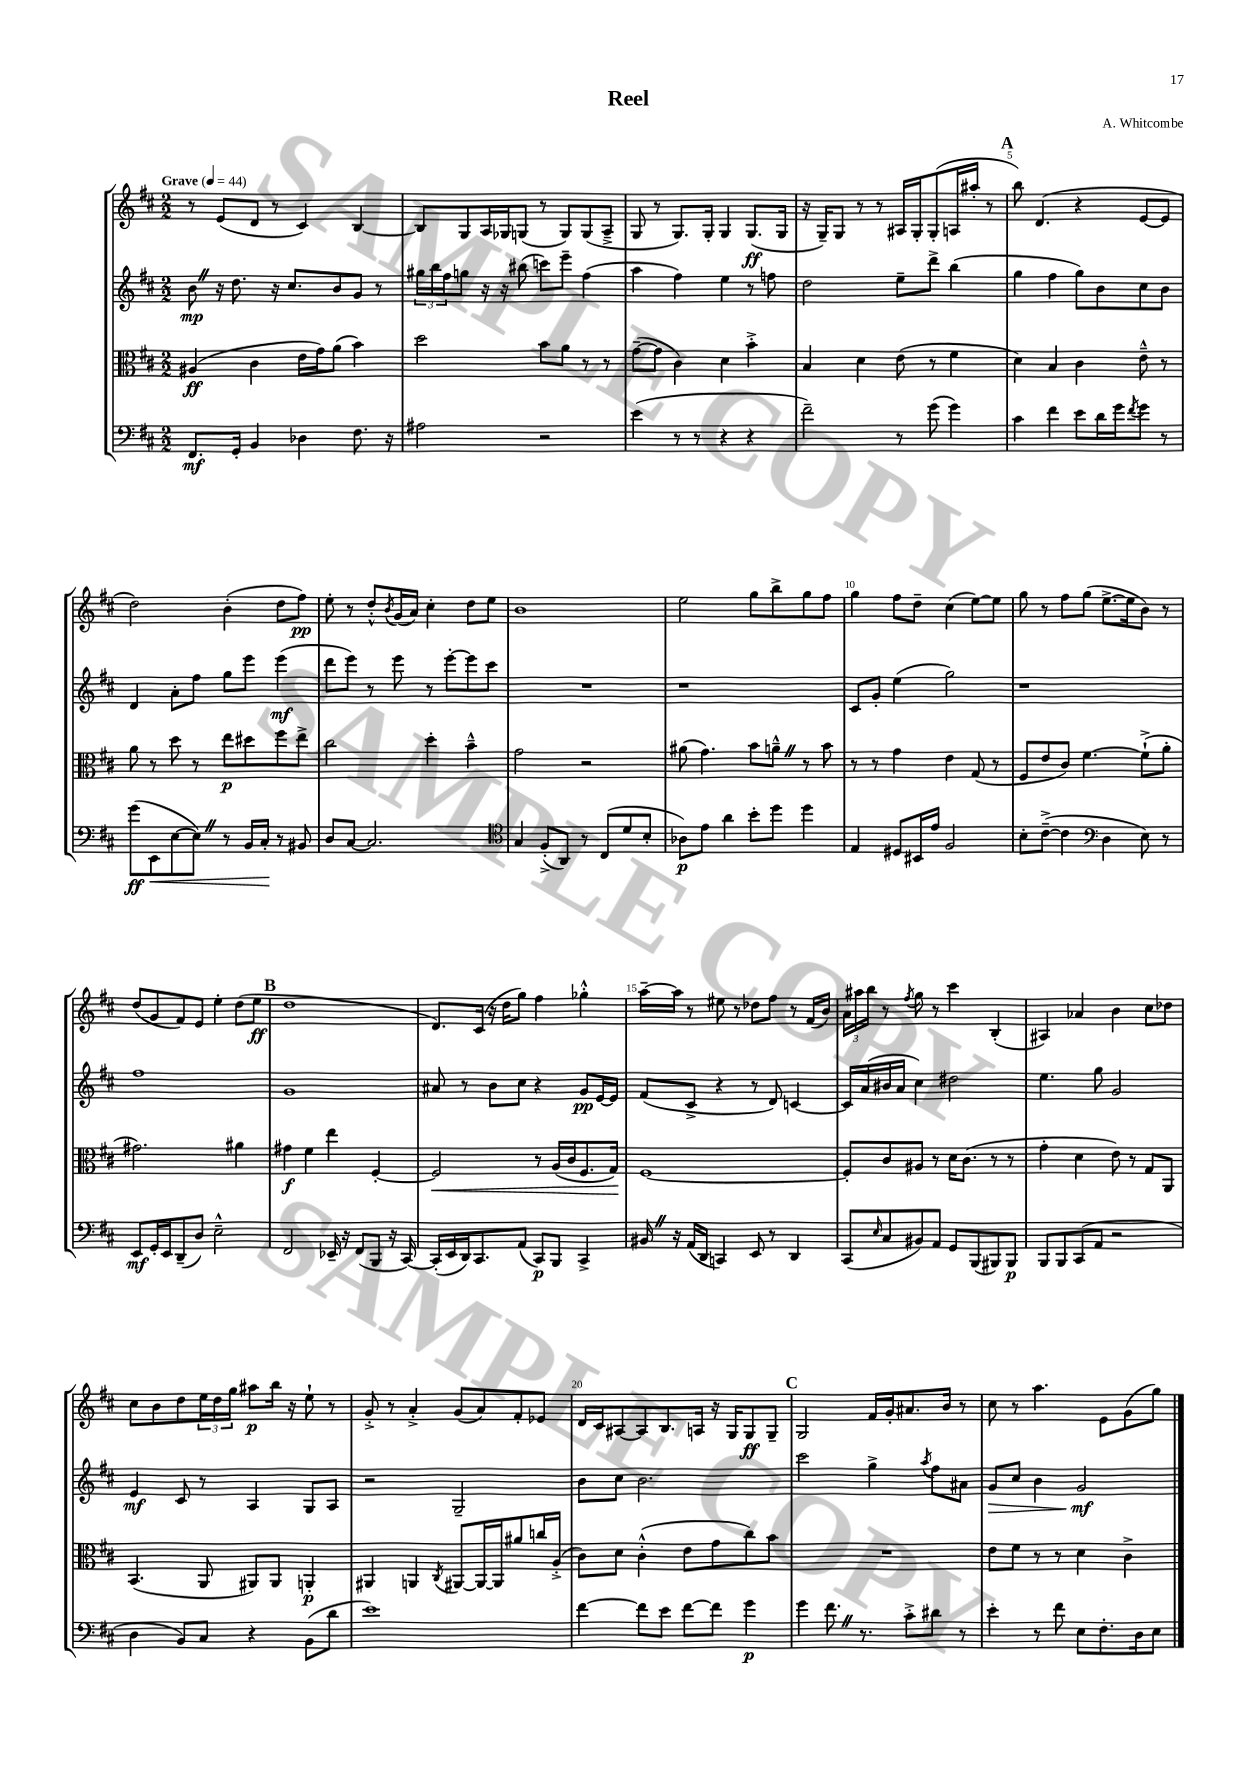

**kern	**dynam	**kern	**dynam	**kern	**dynam	**kern	**dynam
*part4	*part4	*part3	*part3	*part2	*part2	*part1	*part1
*staff4	*staff4	*staff3	*staff3	*staff2	*staff2	*staff1	*staff1
*clefF4	*	*clefC3	*	*clefG2	*	*clefG2	*
*k[f#c#]	*	*k[f#c#]	*	*k[f#c#]	*	*k[f#c#]	*
*M2/2	*	*M2/2	*	*M2/2	*	*M2/2	*
*MM44	*	*MM44	*	*MM44	*	*MM44	*
=1	=1	=1	=1	=1	=1	=1	=1
!	!	!	!	!	!	!LO:TX:a:B:t=Grave	!
8.FF#/L	mf	(4A#X/	ff	8bZ\	mp	8r	.
.	.	.	.	16r	.	(8e/L	.
16GG'/Jk	.	.	.	8.dd\	.	.	.
4BB/	.	4c#\	.	.	.	8d/J	.
.	.	.	.	16r	.	8r	.
.	.	.	.	8.cc#/L	.	.	.
4D-X\	.	16e\LL	.	.	.	4c#/)	.
.	.	16g\J)	.	.	.	.	.
.	.	(8a\J	.	8b/	.	.	.
8.F#\	.	4b\)	.	8g/J	.	[4B/	.
.	.	.	.	8r	.	.	.
16r	.	.	.	.	.	.	.
=2	=2	=2	=2	=2	=2	=2	=2
2A#X\	.	2dd\	.	24gg#X\LL	.	8B/L]	.
.	.	.	.	24bb\	.	.	.
.	.	.	.	24ff#\J	.	.	.
.	.	.	.	8ggn\J	.	8G/	.
.	.	.	.	16r	.	16A/L	.
.	.	.	.	16r	.	16G-X/J	.
.	.	.	.	(8bb#X\	.	(8Gn/J	.
2r	.	8b\L	.	8cccn\L)	.	8r	.
.	.	8a\J	.	8eee~\J	.	8G/L)	.
.	.	8r	.	(4ff#\	.	(8G/	.
.	.	8r	.	.	.	8A~^/J	.
=3	=3	=3	=3	=3	=3	=3	=3
(4e\	.	([8g~\L	.	4aa\	.	8G/	.
.	.	8g\J]	.	.	.	8r	.
8r	.	4c#\)	.	4ff#\)	.	8.G/L)	.
8r	.	.	.	.	.	.	.
.	.	.	.	.	.	16G'/Jk	.
4r	.	4d\	.	4ee\	.	4G/	.
4r	.	4b'^\	.	8r	.	(8.G/L	ff
.	.	.	.	8ffn\	.	.	.
.	.	.	.	.	.	16G/Jk	.
=4	=4	=4	=4	=4	=4	=4	=4
2f#~\)	.	4B/	.	2dd\	.	16r	.
.	.	.	.	.	.	16G~/KL)	.
.	.	.	.	.	.	8G/J	.
.	.	4d\	.	.	.	8r	.
.	.	.	.	.	.	8r	.
8r	.	(8e\	.	8ee~\L	.	16A#X/LL	.
.	.	.	.	.	.	16G'/J	.
(8g\	.	8r	.	8ddd^\J	.	(8G'/	.
4g\)	.	4f#\	.	(4bb\	.	16An/L	.
.	.	.	.	.	.	16aa#X'/JJ	.
.	.	.	.	.	.	8r	.
!!LO:REH:place=s1:t=A
=5	=5	=5	=5	=5	=5	=5	=5
4c#\	.	4d\)	.	4gg\	.	8bb\)	.
.	.	.	.	.	.	(4.d/	.
4f#\	.	4B/	.	4ff#\	.	.	.
8e\L	.	4c#\	.	8gg\L)	.	4r	.
16d\L	.	.	.	8b\	.	.	.
16g\J	.	.	.	.	.	.	.
8qf#/	.	.	.	.	.	.	.
8g\J	.	8e~^^\	.	8cc#\	.	[8e/L	.
8r	.	8r	.	8b\J	.	8e/J]	.
!!LO:LB:g=z
=6	=6	=6	=6	=6	=6	=6	=6
(8g\L	ff	8a\	.	4d/	.	2dd\)	.
!	!LO:HP:b	!	!	!	!	!	!
8EE\	<	8r	.	.	.	.	.
[8E\	.	8dd\	.	8a'\L	.	.	.
8EZ\J])	.	8r	.	8ff#\J	.	.	.
8r	.	8ee\L	p	8gg\L	.	(4b'\	.
16BB/LL	.	8dd#X\	.	8eee\J	.	.	.
16C#'/JJ	.	.	.	.	.	.	.
8r	[	8ff#\	.	(4eee\	mf	8dd\L	.
8BB#X/	.	8ee^\J	.	.	.	8ff#\J)	pp
=7	=7	=7	=7	=7	=7	=7	=7
8D/L	.	2cc#\	.	8ddd\L	.	8ee'\	.
[8C#/J	.	.	.	8eee\J)	.	8r	.
2.C#/]	.	.	.	8r	.	8dd'^^/L	.
.	.	.	.	.	.	8qb/	.
.	.	.	.	8eee\	.	(16g/L	.
.	.	.	.	.	.	16a/JJ)	.
.	.	4dd'\	.	8r	.	4cc#'\	.
.	.	.	.	[8eee'\L	.	.	.
.	.	4b~^^\	.	8eee\]	.	8dd\L	.
.	.	.	.	8ccc#\J	.	8ee\J	.
=8	=8	=8	=8	=8	=8	=8	=8
*clefC4	*	*	*	*	*	*	*
4G/	.	2g\	.	1r	.	1b	.
(8F#'^/L	.	.	.	.	.	.	.
8AA/J)	.	.	.	.	.	.	.
8r	.	2r	.	.	.	.	.
(8C#/L	.	.	.	.	.	.	.
8d/	.	.	.	.	.	.	.
8B'/J	.	.	.	.	.	.	.
=9	=9	=9	=9	=9	=9	=9	=9
8A-X\L)	p	(8a#X\	.	1r	.	2ee\	.
8e\J	.	4.g\)	.	.	.	.	.
4a\	.	.	.	.	.	.	.
8b'\L	.	8b\L	.	.	.	8gg\L	.
8dd\J	.	8an~^^Z\J	.	.	.	8bb^\	.
4dd\	.	8r	.	.	.	8gg\	.
.	.	8b\	.	.	.	8ff#\J	.
=10	=10	=10	=10	=10	=10	=10	=10
4E/	.	8r	.	8c#/L	.	4gg\	.
.	.	8r	.	8g'/J	.	.	.
8D#X/L	.	4g\	.	(4ee\	.	8ff#\L	.
16BB#X/L	.	.	.	.	.	8dd~\J	.
16e/JJ	.	.	.	.	.	.	.
2F#/	.	4e\	.	2gg\)	.	(4cc#\	.
.	.	(8G/	.	.	.	[8ee\L)	.
.	.	8r	.	.	.	8ee\J]	.
=11	=11	=11	=11	=11	=11	=11	=11
8B'\L	.	8F#/L	.	1r	.	8gg\	.
([8c#~^\J	.	8e/	.	.	.	8r	.
4c#\]	.	8c#/J)	.	.	.	8ff#\L	.
.	.	[4.f#\	.	.	.	(8gg\J	.
*clefF4	*	*	*	*	*	*	*
4D\	.	.	.	.	.	[8.ee^\L	.
.	.	.	.	.	.	16ee\k]	.
8E\)	.	(8f#`^\L]	.	.	.	8b\J)	.
8r	.	8a'\J	.	.	.	8r	.
!!LO:LB:g=z
=12	=12	=12	=12	=12	=12	=12	=12
8EE/L	mf	2.g#X\)	.	1ff#	.	(8dd/L	.
16GG'/L	.	.	.	.	.	8g/	.
16EE/J	.	.	.	.	.	.	.
(8DD~/	.	.	.	.	.	8f#/)	.
8D/J)	.	.	.	.	.	8e/J	.
2E~^^\	.	.	.	.	.	4ee'\	.
.	.	4a#X\	.	.	.	(8dd\L	.
.	.	.	.	.	.	8ee\J	ff
!!LO:REH:place=s1:t=B
=13	=13	=13	=13	=13	=13	=13	=13
2FF#/	.	4g#X\	f	1g	.	1dd	.
.	.	4f#\	.	.	.	.	.
16EE-X~/	.	4ee\	.	.	.	.	.
16r	.	.	.	.	.	.	.
(8FF#/L	.	.	.	.	.	.	.
8BBB/J	.	[4F#'/	.	.	.	.	.
16r	.	.	.	.	.	.	.
[16CC#/)	.	.	.	.	.	.	.
=14	=14	=14	=14	=14	=14	=14	=14
!	!	!	!LO:HP:b	!	!	!	!
(16CC#'/LL]	.	2F#/]	<	8a#X/	.	8.d/L)	.
16EE/	.	.	.	.	.	.	.
16DD/J)	.	.	.	8r	.	.	.
8.CC#/	.	.	.	.	.	(16c#/Jk	.
.	.	.	.	8b\L	.	16r	.
.	.	.	.	.	.	16dd\KL	.
(8AA/J	.	.	.	8cc#\J	.	8gg\J)	.
8CC#/L)	p	8r	.	4r	.	4ff#\	.
8BBB/J	.	(16A/LL	.	.	.	.	.
.	.	16c#/J	.	.	.	.	.
4CC#^/	.	8.F#/	.	8g/L	pp	4gg-X'^^\	.
.	.	.	.	[16e/L	.	.	.
.	.	16G/Jk)	.	16e/JJ]	.	.	.
.	.	.	[	.	.	.	.
=15	=15	=15	=15	=15	=15	=15	=15
16BB#XZ/	.	[1F#	.	(8f#/L	.	[16aa~\LL	.
16r	.	.	.	.	.	16aa\JJ]	.
(16AA/LL	.	.	.	8c#^/J	.	8r	.
16DD/JJ	.	.	.	.	.	.	.
4CCn/)	.	.	.	4r	.	8ee#X\	.
.	.	.	.	.	.	8r	.
8EE/	.	.	.	8r	.	8dd-X\L	.
8r	.	.	.	8d/)	.	8ff#\J	.
4DD/	.	.	.	[4cn/	.	8r	.
.	.	.	.	.	.	(16f#/LL	.
.	.	.	.	.	.	16b/JJ)	.
=16	=16	=16	=16	=16	=16	=16	=16
(8CC#/L	.	8F#'/L]	.	16c/LL]	.	24a\LL	.
.	.	.	.	.	.	24aa#X\	.
.	.	.	.	(16a/	.	.	.
.	.	.	.	.	.	24bb\JJ	.
16qqE/	.	.	.	.	.	.	.
8C#/	.	8c#/	.	16b#X/	.	8r	.
.	.	.	.	16a/JJ	.	.	.
.	.	.	.	.	.	8qff#/	.
8BB#X/)	.	8A#X/J	.	4cc#\)	.	8gg\	.
8AA/J	.	8r	.	.	.	8r	.
8GG/L	.	16d\KL	.	2dd#X\	.	4ccc#\	.
.	.	(8.c#\J	.	.	.	.	.
(8BBB/	.	.	.	.	.	.	.
8BBB#X/)	.	8r	.	.	.	(4B'/	.
8BBB#/J	p	8r	.	.	.	.	.
=17	=17	=17	=17	=17	=17	=17	=17
8BBB/L	.	4g'\	.	4.ee\	.	4A#X/)	.
8BBB/	.	.	.	.	.	.	.
(8CC#/	.	4d\	.	.	.	4a-X/	.
8AA/J	.	.	.	8gg\	.	.	.
2r	.	8e\)	.	2g/	.	4b\	.
.	.	8r	.	.	.	.	.
.	.	8G/L	.	.	.	8cc#\L	.
.	.	8AA/J	.	.	.	8dd-X\J	.
!!LO:LB:g=z
=18	=18	=18	=18	=18	=18	=18	=18
4D\	.	(4.BB/	.	4e/	mf	8cc#\L	.
.	.	.	.	.	.	8b\	.
8BB/L)	.	.	.	8c#/	.	8dd\	.
8C#/J	.	8AA/	.	8r	.	24ee\L	.
.	.	.	.	.	.	24dd\	.
.	.	.	.	.	.	24gg\JJ	.
4r	.	8AA#X/L)	.	4A/	.	8aa#X\L	p
.	.	8AA#/J	.	.	.	16bb\Jk	.
.	.	.	.	.	.	16r	.
(8BB\L	.	4AAn'/	p	8G/L	.	8ee`\	.
8d\J	.	.	.	8A/J	.	8r	.
=19	=19	=19	=19	=19	=19	=19	=19
1e)	.	4AA#X/	.	2r	.	8g'^/	.
.	.	.	.	.	.	8r	.
.	.	4AAn/	.	.	.	4a'^/	.
.	.	8qC#/	.	.	.	.	.
.	.	[8AA#X/L	.	2G~/	.	(8g/L	.
.	.	16AA#/L_	.	.	.	8a/)	.
.	.	16AA#/J]	.	.	.	.	.
.	.	8a#X/	.	.	.	8f#'/	.
.	.	16ccn/L	.	.	.	8e-X/J	.
.	.	(16A'^/JJ	.	.	.	.	.
=20	=20	=20	=20	=20	=20	=20	=20
[4f#\	.	8c#\L)	.	8b\L	.	16d/LL	.
.	.	.	.	.	.	16c#/J	.
.	.	8d\J	.	8cc#\J	.	[8A#X/	.
8f#\L]	.	(4c#'^^\	.	2.b\	.	8A#/]	.
8e\J	.	.	.	.	.	8.B/	.
[8f#\L	.	8e\L	.	.	.	.	.
.	.	.	.	.	.	16An/Jk	.
8f#\J]	.	8g\	.	.	.	16r	.
.	.	.	.	.	.	16G/KL	.
4g\	p	8cc#\)	.	.	.	8G/	ff
.	.	8b\J	.	.	.	8G~/J	.
!!LO:REH:place=s1:t=C
=21	=21	=21	=21	=21	=21	=21	=21
4g\	.	1r	.	2ccc#\	.	2G/	.
8.f#Z\	.	.	.	.	.	.	.
8.r	.	.	.	.	.	.	.
.	.	.	.	4gg^\	.	16f#/LL	.
.	.	.	.	.	.	16g'/J	.
8c#'^\L	.	.	.	.	.	8.a#X/	.
.	.	.	.	8qaa/	.	.	.
8d#X\J	.	.	.	8ff#\L	.	.	.
.	.	.	.	.	.	16b/Jk	.
8r	.	.	.	8a#X\J	.	8r	.
=22	=22	=22	=22	=22	=22	=22	=22
!	!	!	!	!	!LO:HP:b	!	!
4e'\	.	8e\L	.	8g/L	>	8cc#\	.
.	.	8f#\J	.	8cc#/J	.	8r	.
8r	.	8r	.	4b\	.	4.aa\	.
8f#\	.	8r	.	.	.	.	.
8E\L	.	4d\	.	2g/	mf	.	.
8.F#'\	.	.	.	.	.	8e\L	.
.	.	4c#^\	.	.	.	(8g\	.
16D\k	.	.	.	.	.	.	.
8E\J	.	.	.	.	.	8gg\J)	.
.	.	.	.	.	]	.	.
==	==	==	==	==	==	==	==
*-	*-	*-	*-	*-	*-	*-	*-
